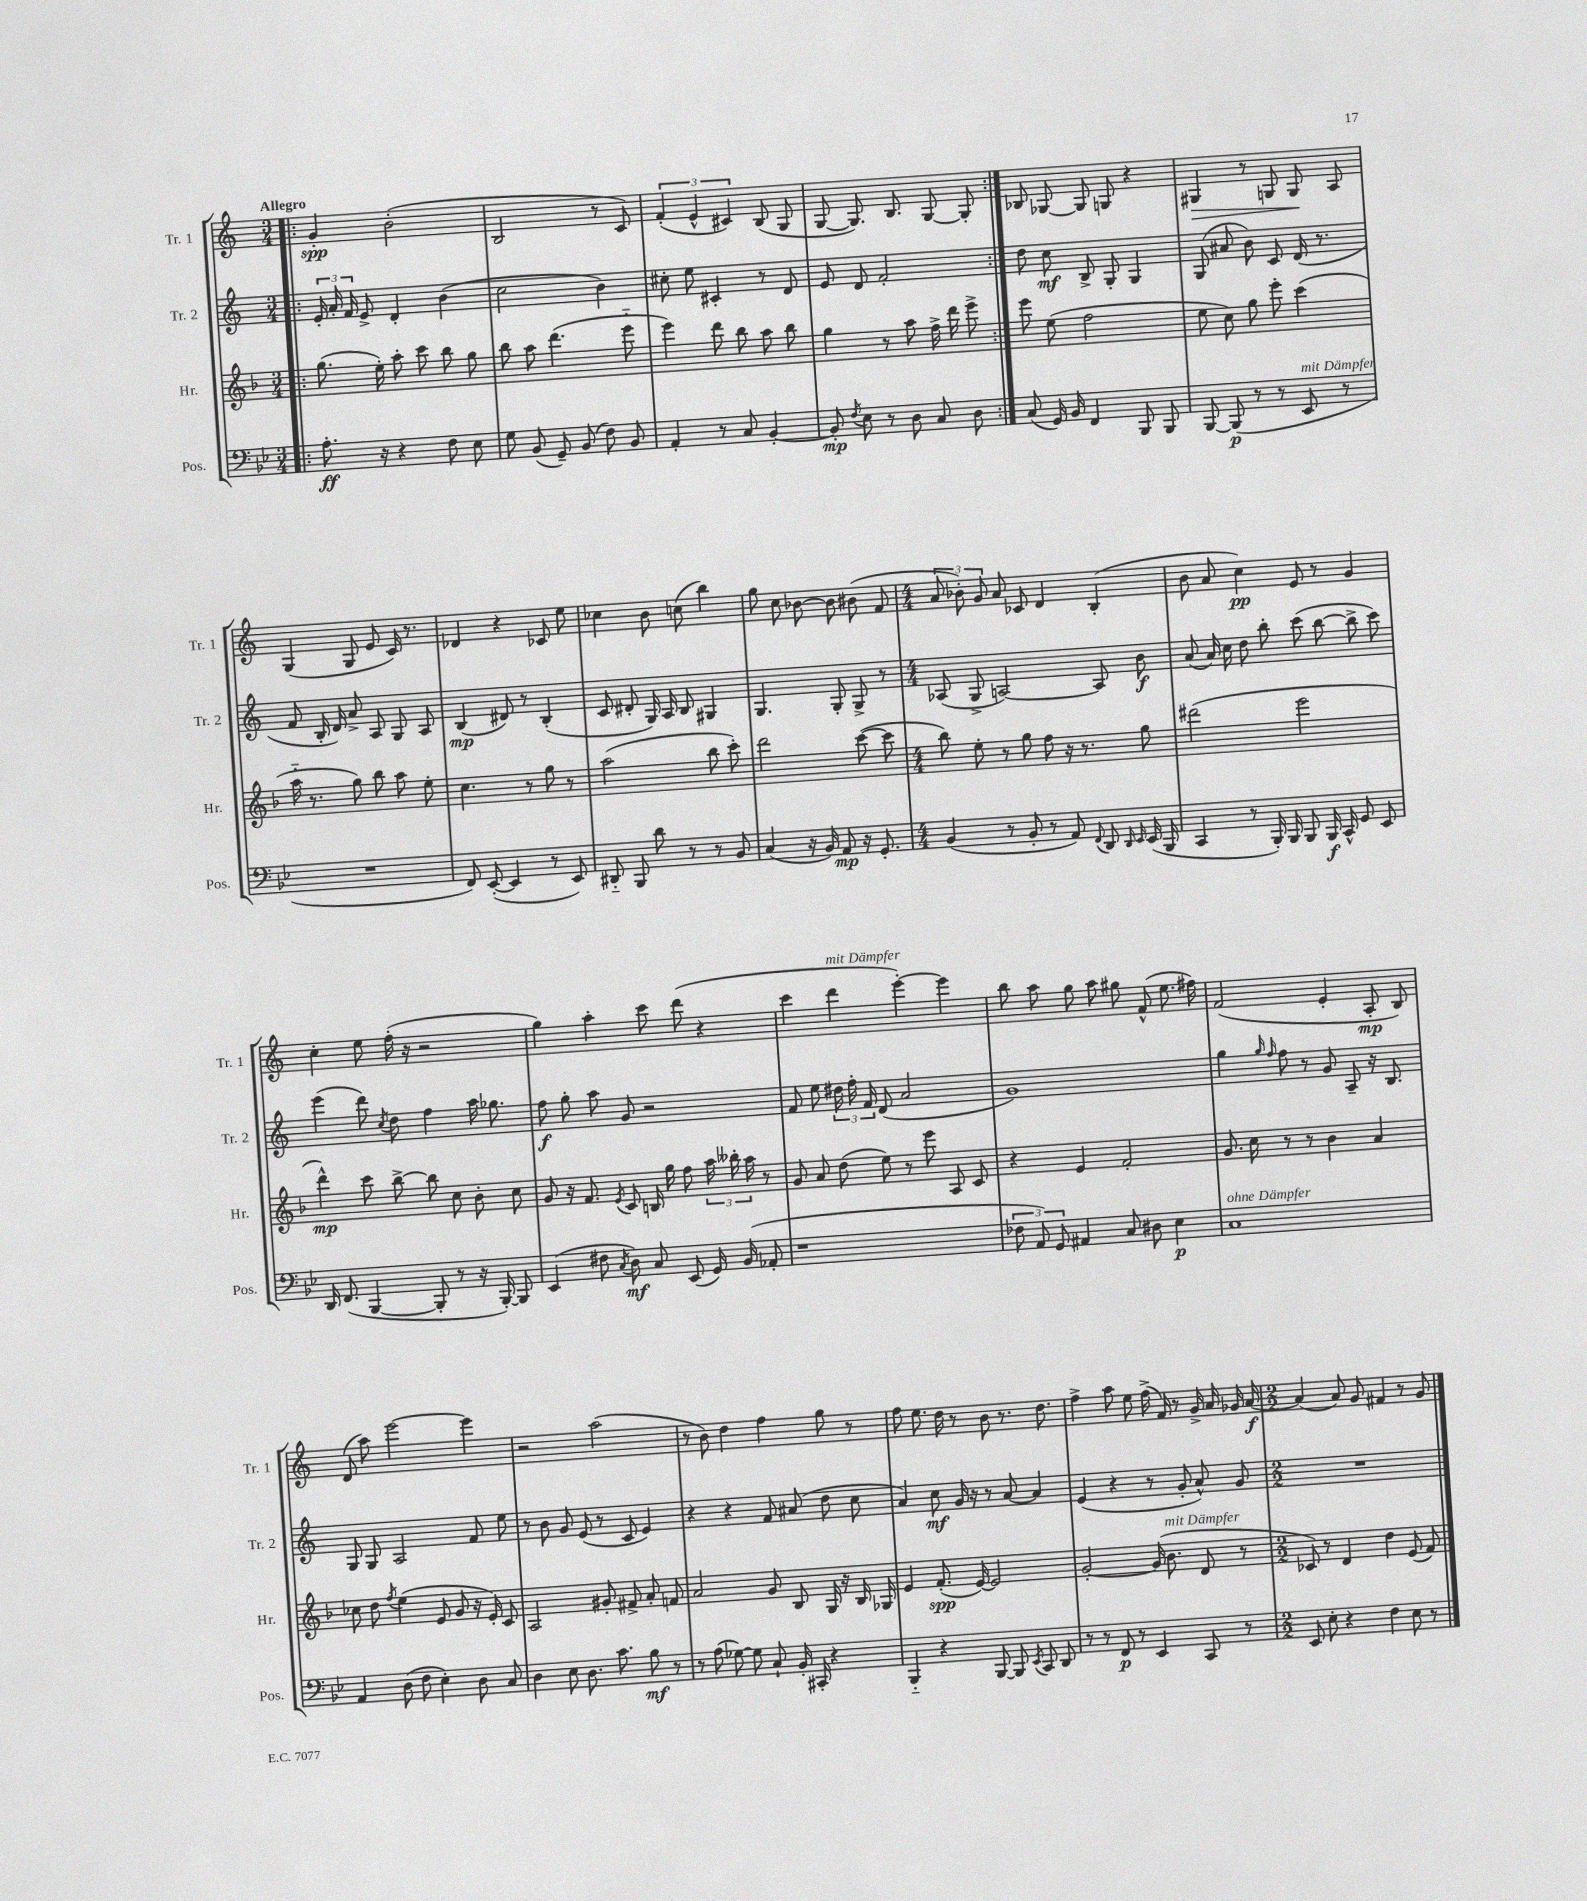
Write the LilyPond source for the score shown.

<<
\new StaffGroup <<
\new Staff = "s0" \with { instrumentName = "Tr. 1" shortInstrumentName = "Tr. 1" } {
    \clef treble \key c \major \numericTimeSignature \time 3/4 \tempo "Allegro"
    \autoBeamOff \repeat volta 2 { \bar ".|:" g'4-.\spp b'2-.( |
    b2 r8 c'8) |
    \tuplet 3/2 { f'4-.( e'4-^ cis'4) } b8( g8 |
    g8~ g8.) b8. g8~ g8-. | }
    bes8 ges8~ ges8 g8 r4 |
    gis4\> r8 g8 g8\! a8 |
    g4( g8 e'8 c'16) r8. |
    des'4 r4 ces'8 e''8 |
    ces''4 b'8 c''8( b''4) |
    g''8 c''8 bes'8~ bes'8 bis'8( f'8 |
    \numericTimeSignature \time 4/4 \tuplet 3/2 { a'8 bes'8-.) g'8 } a'8 ces'8 d'4 b4-.( |
    b'8 a'8 c''4\pp) e'8 r8 g'4 |
    c''4-. e''8 f''16-.( r16 r2 |
    g''4) a''4-. c'''8 d'''8( r4 |
    c'''4 d'''4^\markup { \italic "mit Dämpfer" } e'''4~-.) e'''4 |
    b''8 a''8 g''8 a''8 gis''8 f'8-^( e''8. fis''16) |
    f'2( e'4-. a8-.\mp b8) |
    d'8( a''8) e'''2~ e'''4 |
    r2 a''2( |
    r8 b'8) d''4 f''4 g''8 r8 |
    f''8 e''8. d''16 r8 b'8 r8. d''8. |
    f''4-> a''8 e''8 f''16->( f'16) r8 g'16-> a'16 ges'16 a'16~\f |
    \numericTimeSignature \time 2/2 a'4( a'8) g'8 fis'4 r8 g'8 \bar "|." |
}
\new Staff = "s1" \with { instrumentName = "Tr. 2" shortInstrumentName = "Tr. 2" } {
    \clef treble \key c \major \numericTimeSignature \time 3/4
    \autoBeamOff \repeat volta 2 { \bar ".|:" \tuplet 3/2 { e'16-. a'16-. f'16 } e'8-> d'4-. b'4( |
    c''2 b'4) |
    cis''8-. e''8 cis'4-. r8 d'8 |
    e'8 d'8 f'2-. | }
    d''8 c''8\mf b8-> g8-. g4 |
    g8( ais'8 b'8) c'8 d'16( r8. |
    f'8 b16-. d'16) a'8-> a8 g8 a8 |
    b4\mp( dis'8) r8 b4-.( |
    c'8 dis'8-. g16) a16 b8 gis4 |
    g4. g8-. g8-> r8 |
    \numericTimeSignature \time 4/4 aes8( g8-> a2~) a8 b'8\f |
    a'8( a'16) c''16 d''8 b''8-. c'''8( b''8~ b''8-> c'''8) |
    e'''4( d'''8) \acciaccatura { c''8 } d''8 f''4 a''16 ges''8. |
    f''8\f g''8-. a''8 g'8 r2 |
    f'8 e''8 \tuplet 3/2 { dis''16 f''16-. f'16 } d'8( a'2 |
    g'1) |
    g''4 \grace { g''16 f''16 } f''8 r8 g'8 a8-- r16 b8. |
    g8 g8 a2 f'8 e''8 |
    r8 b'8 g'8 e'8( r8 c'8 e'4) |
    r4 r4 f'8 ais'8( d''8 c''8 |
    a'4) c''8\mf g'16 r16 r8 a'8~ a'4 |
    e'4( r4 r8 g'8-. a'8-^) g'8 |
    \numericTimeSignature \time 2/2 R1 \bar "|." |
}
\new Staff = "s2" \with { instrumentName = "Hr." shortInstrumentName = "Hr." } {
    \clef treble \key f \major \numericTimeSignature \time 3/4
    \autoBeamOff \repeat volta 2 { \bar ".|:" g''8.( e''16-.) a''8-. c'''8 bes''8 g''8 |
    bes''8 a''8 d'''4.( e'''8-_ |
    e'''4) d'''8 bes''8 a''8 bes''8 |
    g''4 r8 a''8 f''16-> d'''16 e'''8-> | }
    e'''8 e''8( f''2 |
    e''8 c''8) g''8 e'''8-. c'''4( |
    a''16-_ r8. g''8) bes''8 a''8 e''8-. |
    c''4. r8 g''8 r8 |
    a''2( bes''8 c'''8-.) |
    d'''2 c'''8~( c'''8 |
    \numericTimeSignature \time 4/4 bes''8) e''8-. r8 g''8 f''8 r16 r8. g''8 |
    dis'''2( e'''2 |
    d'''4-^\mp) c'''8 bes''8~-> bes''8 c''8 bes'8-. c''8 |
    g'8 r16 f'8. \acciaccatura { e'8 } c'8 b16 g''16 f''8 \tuplet 3/2 { a''16 beses''16-. a''16 } r8 |
    g'8 a'8 d''8( e''8) r8 e'''8 a8 c'8 |
    r4 e'4 f'2-. |
    g'8. c''16 r8 r8 bes'4 a'4 |
    ces''8 d''8 \acciaccatura { f''8 } e''4( e'8 g'8 r16 e'16-.) c'8 |
    a2 gis'8-. fis'8-> a'8-. f'8 |
    a'2 g'8 bes8 g16 r16 bes16 ges16 |
    e'4 f'8.-.\spp( e'16~) e'2 |
    g'2~-. g'16( bes'8.^\markup { \italic "mit Dämpfer" } d'8 r8 |
    \numericTimeSignature \time 2/2 ces'8) r8 d'4 d''4 e'8( f'8) \bar "|." |
}
\new Staff = "s3" \with { instrumentName = "Pos." shortInstrumentName = "Pos." } {
    \clef bass \key bes \major \numericTimeSignature \time 3/4
    \autoBeamOff \repeat volta 2 { \bar ".|:" a8.-.\ff r16 r4 f8 ees8 |
    g8 bes,8( g,8--) bes,8( f8) bes,8 |
    a,4-. r8 c8 bes,4~-. |
    bes,8-.\mp \acciaccatura { f8 } ees8 r8 d8 c8 d8 | }
    c8( g,16) bes,16 f,4 bes,,8 bes,,8 |
    bes,,8~ bes,,8\p( r8 r8 ees,8^\markup { \italic "mit Dämpfer" } r8 |
    R2. |
    f,8) ees,8~-.( ees,4 r8 ees,8) |
    dis,8-_ bes,,8 d'8 r8 r8 bes,8 |
    c4( r16 bes,16) a,8\mp r16 g,8.-. |
    \numericTimeSignature \time 4/4 bes,4( r8 bes,8-. r8 a,8) \appoggiatura { f,8 } d,8 \grace { d,16 ees,16 } ees,16( bes,,16 |
    c,4 r8 bes,,16-.) bes,,16 bes,,8 bes,,16\f c,16-^ g,8 ees,8 |
    d,16 f,8.( bes,,4~ bes,,8-. r8 r16 bes,,16~-.) bes,,8 |
    ees,4( fis8 \acciaccatura { c8 } d8\mf) c8 ees,8( g,16) bes,16( aes,8-. |
    r1 |
    \tuplet 3/2 { fes8 a,8) g,8 } ais,4 c8 dis8 ees4\p |
    c1^\markup { \italic "ohne Dämpfer" } |
    a,4 d8( f8 ees4-.) d8 c8 |
    d4 ees8 d8. c'8. bes8\mf r8 |
    r8 a8( ges8~) ges8 c8-! bes,16-. cis,16-. r4 |
    bes,,4-_ r4 bes,,8~ bes,,8 \acciaccatura { ees,8 } c,8 d,8 |
    r8 r8 f,8\p r8 ees,4 c,8 r8 |
    \numericTimeSignature \time 2/2 ees,8 ees8-. r4 f4 ees8 r8 \bar "|." |
}
>>
>>
\layout { \context { \Score \remove "Bar_number_engraver" } }
